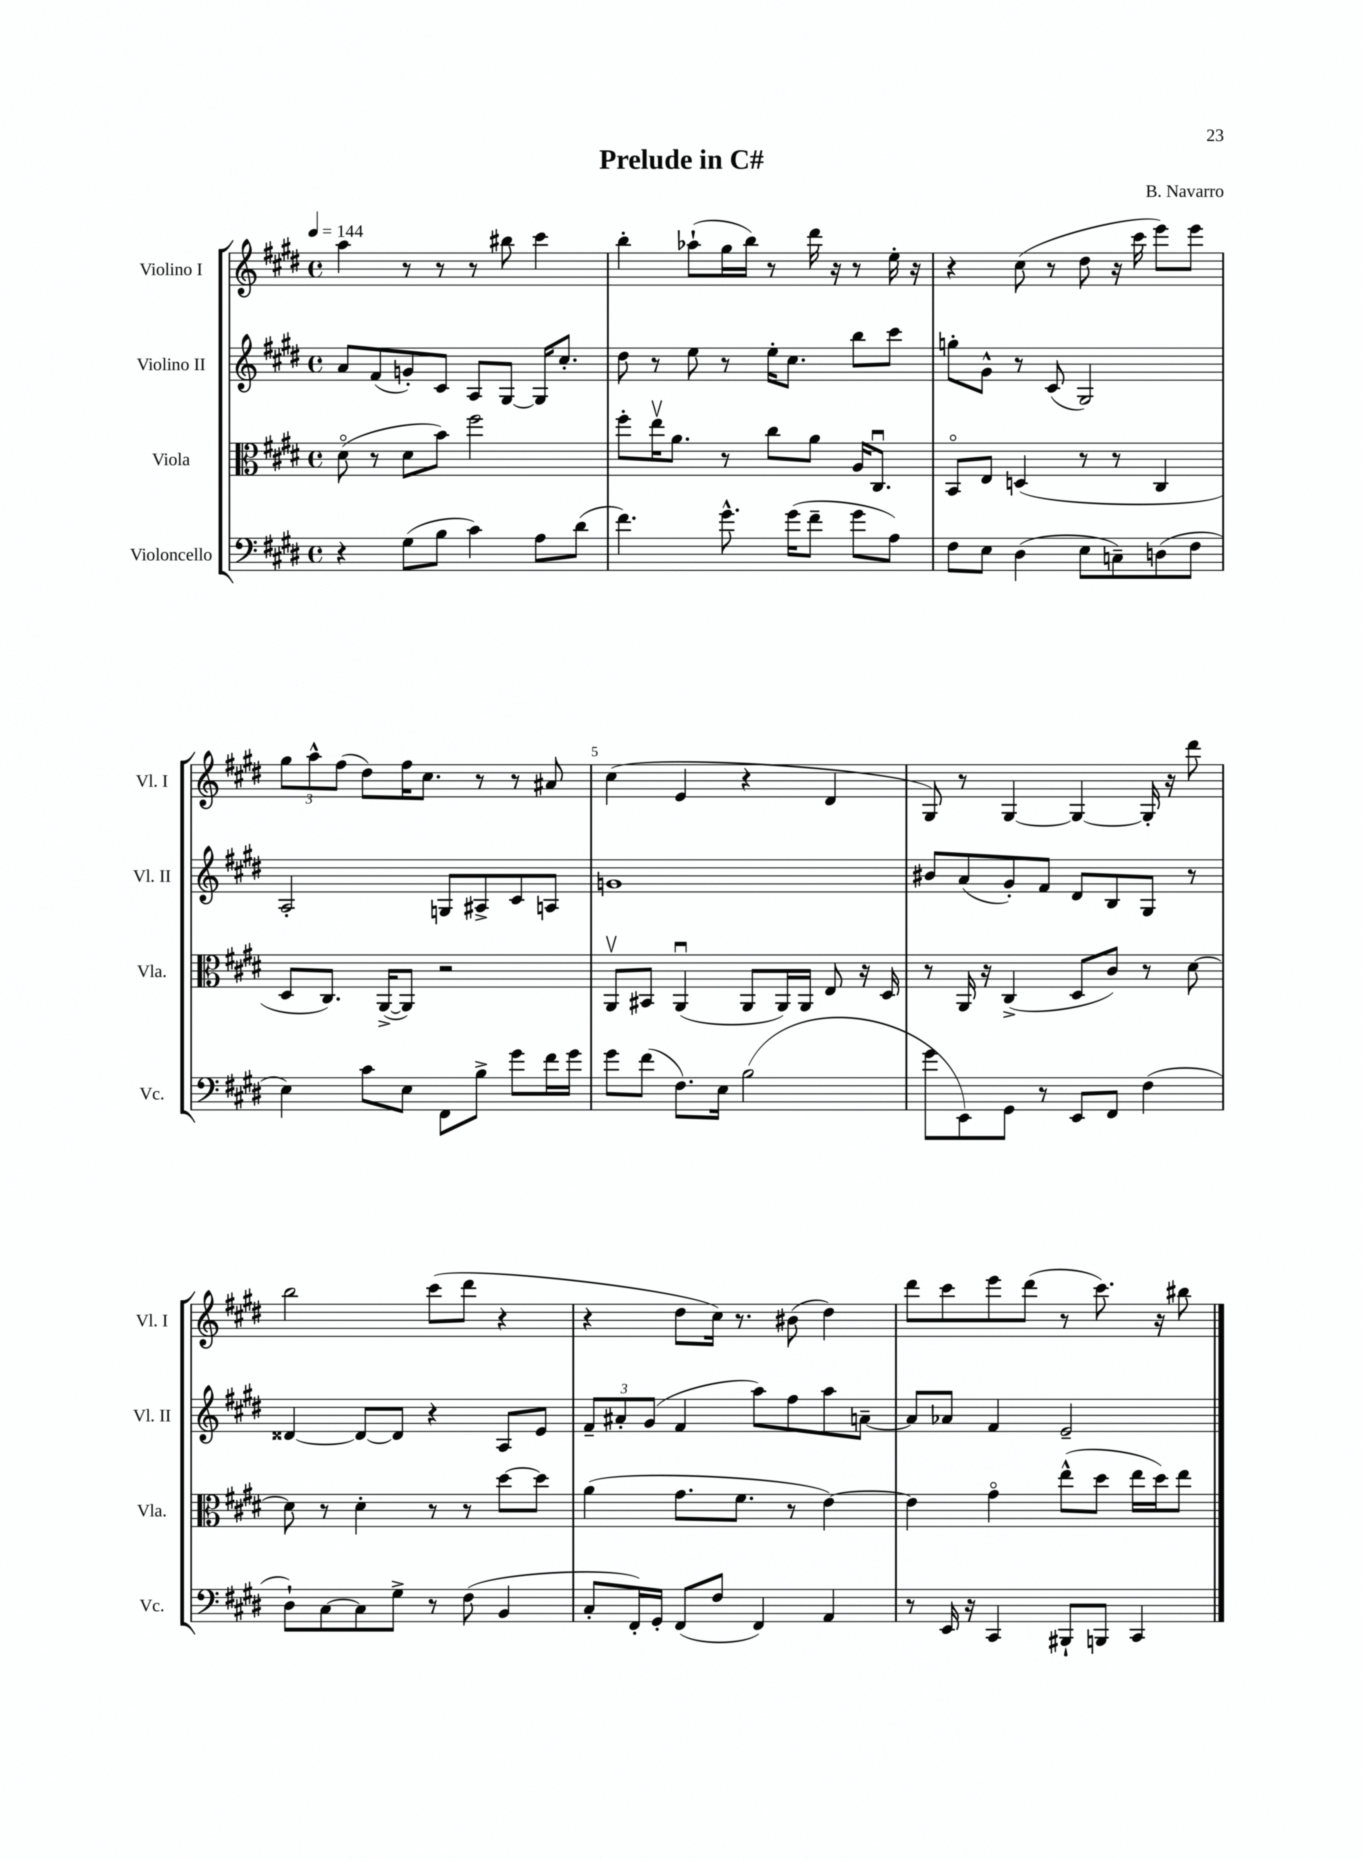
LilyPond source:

\header { title = "Prelude in C#" composer = "B. Navarro" }
<<
\new StaffGroup <<
\new Staff = "s0" \with { instrumentName = "Violino I" shortInstrumentName = "Vl. I" } {
    \clef treble \key e \major \defaultTimeSignature \time 4/4 \tempo 4 = 144
    a''4 r8 r8 r8 bis''8 cis'''4 |
    b''4-. aes''8-!( gis''16 b''16) r8 dis'''16 r16 r8 e''16-. r16 |
    r4 cis''8( r8 dis''8 r16 cis'''16 e'''8) e'''8 |
    \tuplet 3/2 { gis''8 a''8-^ fis''8( } dis''8) fis''16 cis''8. r8 r8 ais'8 |
    cis''4( e'4 r4 dis'4 |
    gis8) r8 gis4~ gis4~ gis16-. r16 dis'''8 |
    b''2 cis'''8( dis'''8 r4 |
    r4 dis''8 cis''16) r8. bis'8( dis''4) |
    dis'''8 cis'''8 e'''8 dis'''8( r8 cis'''8.) r16 bis''8 \bar "|." |
}
\new Staff = "s1" \with { instrumentName = "Violino II" shortInstrumentName = "Vl. II" } {
    \clef treble \key e \major \defaultTimeSignature \time 4/4
    a'8 fis'8( g'8-.) cis'8 a8 gis8~ gis16 cis''8.-. |
    dis''8 r8 e''8 r8 e''16-. cis''8. b''8 cis'''8 |
    g''8-. gis'8-^ r8 cis'8( gis2) |
    a2-. g8 ais8-> cis'8 a8 |
    g'1 |
    bis'8 a'8( gis'8-.) fis'8 dis'8 b8 gis8 r8 |
    disis'4~ disis'8~ disis'8 r4 a8 e'8 |
    \tuplet 3/2 { fis'8-- ais'8-. gis'8( } fis'4 a''8) fis''8 a''8 a'8~-- |
    a'8 aes'8 fis'4 e'2-- \bar "|." |
}
\new Staff = "s2" \with { instrumentName = "Viola" shortInstrumentName = "Vla." } {
    \clef alto \key e \major \defaultTimeSignature \time 4/4
    dis'8\flageolet( r8 dis'8 b'8) fis''2 |
    fis''8-. e''16\upbow a'8. r8 cis''8 a'8 a16 cis8.\downbow |
    b,8\flageolet e8 d4( r8 r8 cis4 |
    dis8 cis8.) a,16~->( a,8) r2 |
    a,8\upbow bis,8 a,4\downbow( a,8 a,16) a,16 e8 r16 dis16 |
    r8 a,16 r16 cis4->( dis8 cis'8) r8 dis'8~ |
    dis'8 r8 dis'4-. r8 r8 dis''8~ dis''8 |
    a'4( gis'8. fis'8. r8 e'4~) |
    e'4 gis'4\flageolet e''8-^( dis''8 e''16 dis''16) e''8 \bar "|." |
}
\new Staff = "s3" \with { instrumentName = "Violoncello" shortInstrumentName = "Vc." } {
    \clef bass \key e \major \defaultTimeSignature \time 4/4
    r4 gis8( b8 cis'4) a8 dis'8( |
    fis'4.) gis'8.-^ gis'16( fis'8-- gis'8 a8) |
    fis8 e8 dis4( e8 c8--) d8( fis8 |
    e4) cis'8 e8 fis,8 b8-> gis'8 fis'16 gis'16 |
    gis'8 fis'8( fis8.) e16 b2( |
    gis'8 e,8) gis,8 r8 e,8 fis,8 fis4( |
    dis8-!) cis8~ cis8 gis8-> r8 fis8( b,4 |
    cis8-. fis,16-.) gis,16-. fis,8( fis8 fis,4) a,4 |
    r8 e,16 r16 cis,4 bis,,8-! b,,8 cis,4 \bar "|." |
}
>>
>>
\layout { \context { \Score \override BarNumber.break-visibility = ##(#f #t #t) barNumberVisibility = #(every-nth-bar-number-visible 5) } }
